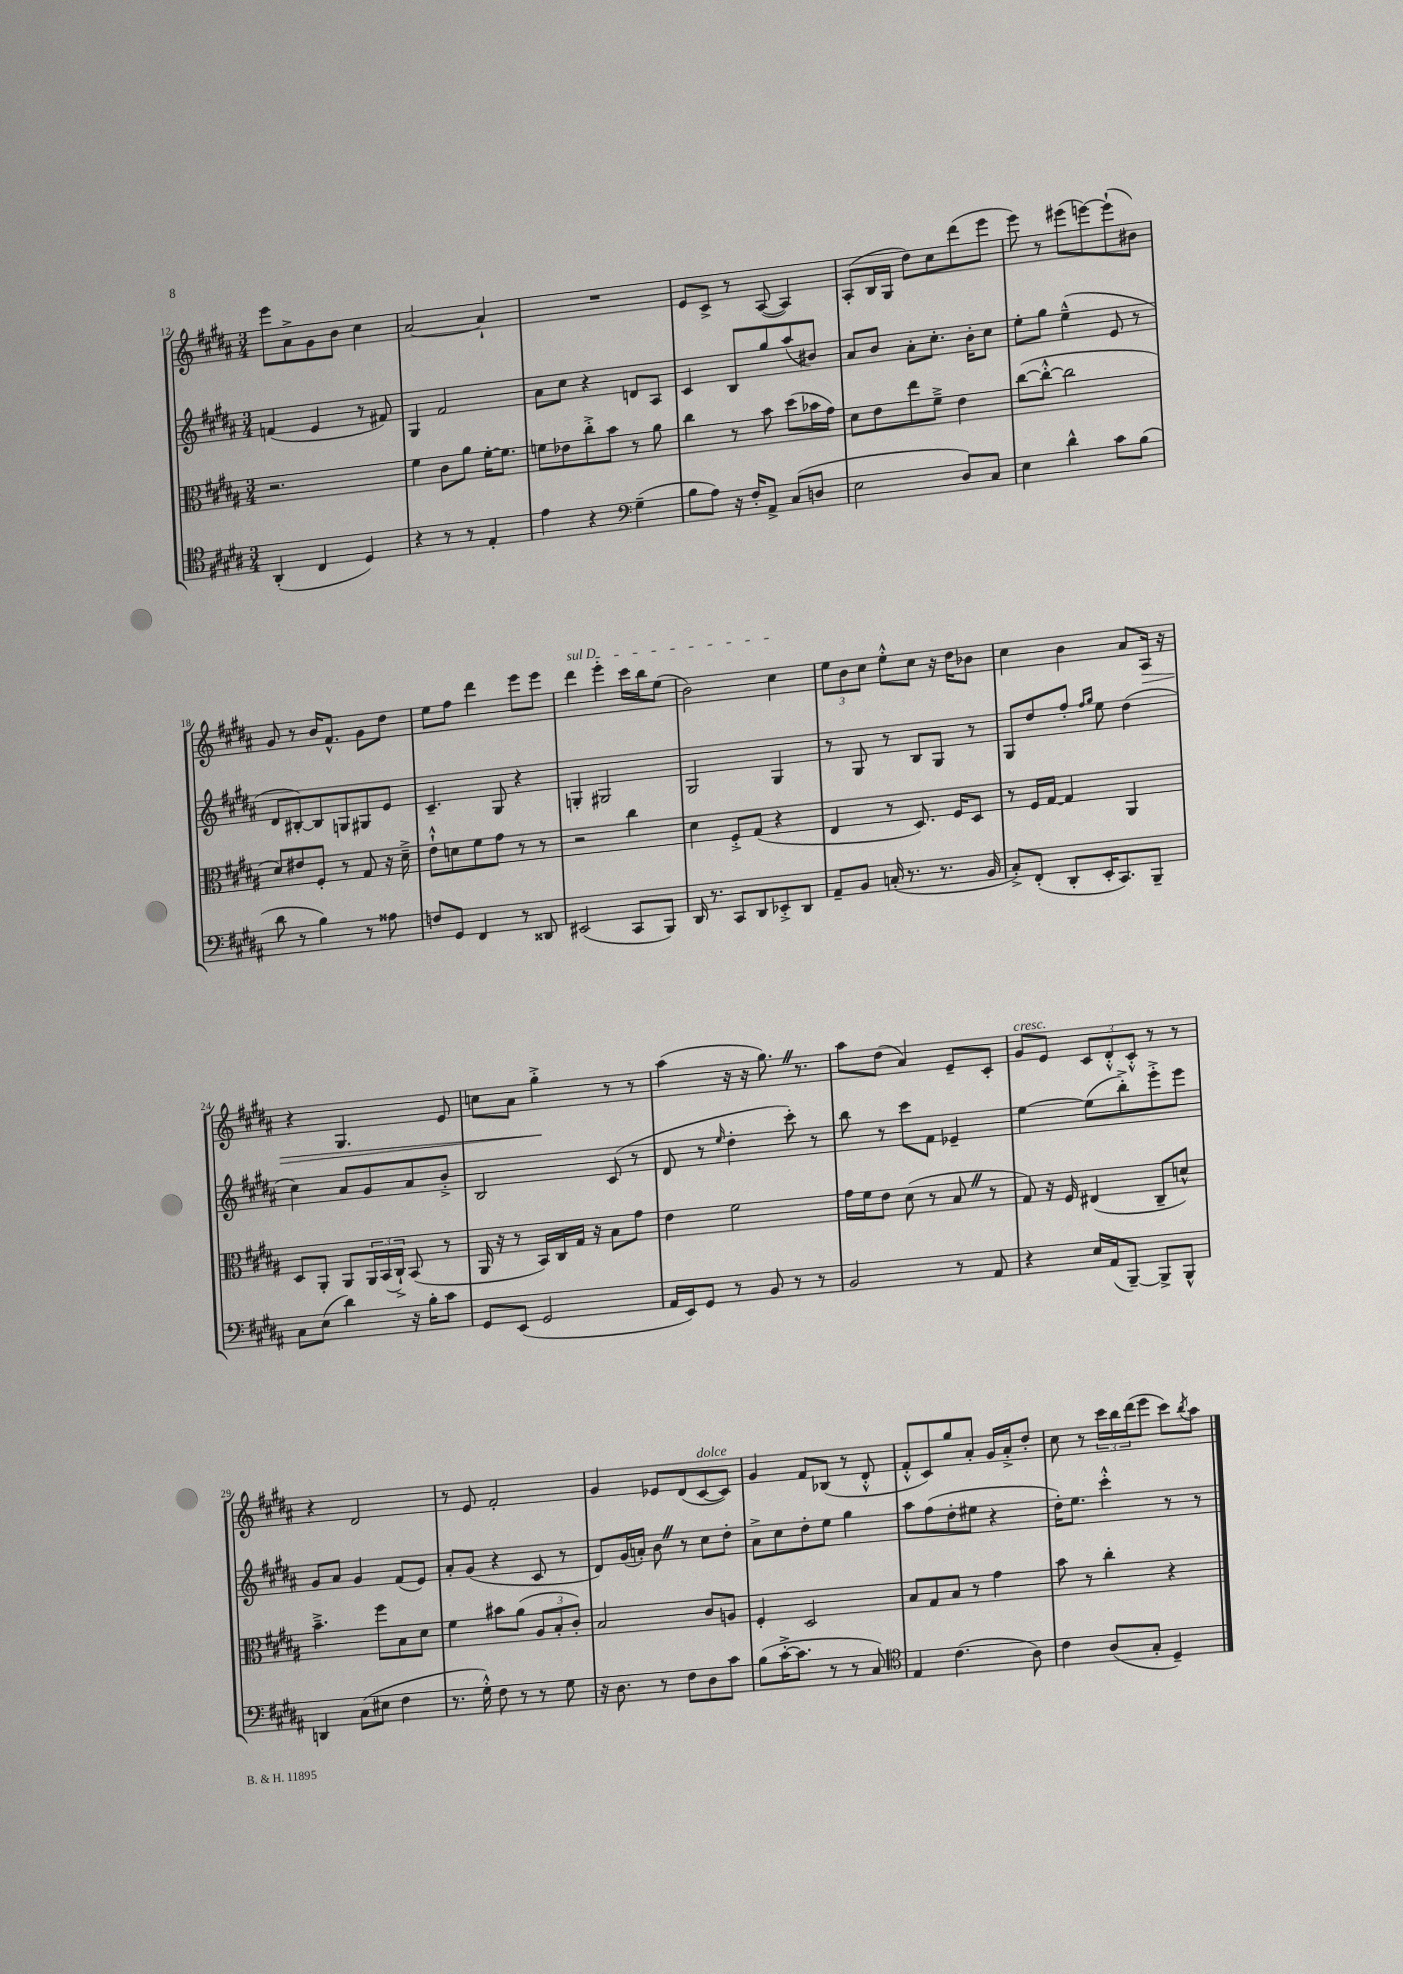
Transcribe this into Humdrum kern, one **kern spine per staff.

**kern	**kern	**kern	**kern	**dynam
*part4	*part3	*part2	*part1	*part1
*staff4	*staff3	*staff2	*staff1	*staff1
*clefC4	*clefC3	*clefG2	*clefG2	*
*k[f#c#g#d#a#]	*k[f#c#g#d#a#]	*k[f#c#g#d#a#]	*k[f#c#g#d#a#]	*
*M3/4	*M3/4	*M3/4	*M3/4	*
=12	=12	=12	=12	=12
(4AA#'/	2.r	(4fn/	8eee\L	.
.	.	.	8a#^\	.
4C#/	.	4e/	8g#\	.
.	.	.	8b\J	.
4D#/)	.	8r	4cc#\	.
.	.	8f#X/)	.	.
=13	=13	=13	=13	=13
4r	4f#\	4G#/	[2a#/	.
8r	8c#\L	2f#/	.	.
8r	8a#\J	.	.	.
4E'/	[16f#'\KL	.	4a#`/]	.
.	8.f#\J]	.	.	.
=14	=14	=14	=14	=14
4e\	8fn\L	8a#\L	2.r	.
.	8e-X\	8cc#\J	.	.
4r	8cc#'^\	4r	.	.
.	8b\J	.	.	.
*clefF4	*	*	*	*
(4G#~\	8r	8dn/L	.	.
.	8a#\	8A#/J	.	.
=15	=15	=15	=15	=15
8B\L	4cc#\	4c#/	8e/L	.
8A#\J)	.	.	8c#^/J	.
16r	8r	8B/L	8r	.
16F#'/KL	.	.	.	.
8AA#^/J	8b\	8gg#/	([8A#/	.
(8C#/L	(8dd#\L	(8aa#/	4A#/])	.
8Dn/J	16b-X\L	8b#X/J)	.	.
.	16g#\JJ)	.	.	.
=16	=16	=16	=16	=16
2E\	8d#\L	8a#/L	(8A#'/L	.
.	8e\	8b/J	16B/L	.
.	.	.	16G#/JJ	.
.	8ee\	8a#'\L	8dd#\L)	.
.	8f#~^\J	8.cc#'\J	8cc#\	.
8D#/L)	4e\	.	(8ddd#\	.
.	.	16b'\KL	.	.
8C#/J	.	8cc#\J	8eee\J	.
=17	=17	=17	=17	=17
4E\	([8cc#\L	8ee'\L	8eee\)	.
.	8cc#'^^\J_	8gg#\J	8r	.
4d#^^\	2cc#\]	(4ee~^^\	(8eee#X\L	.
.	.	.	[8eeen\)	.
8c#\L	.	8e/	(8eee`\]	.
(8B\J	.	8r	8b#X\J)	.
!!LO:LB:g=z
=18	=18	=18	=18	=18
8d#\	8d#/L)	8d#/L	8g#/	.
8r	8e#X/	[8B#X'/)	8r	.
4B\)	8F#'/J	8B#/]	16b/KL	.
.	.	.	8.f#^^/J	.
.	8r	8Gn/	.	.
8r	8G#/	8G#X/	8g#\L	.
8A##X\	16r	8e/J	8dd#\J	.
.	16d#~^\	.	.	.
=19	=19	=19	=19	=19
8Fn/L	8e`^^\L	4.c#~/	8ee\L	.
8GG#/J	8dn\	.	8ff#\J	.
4FF#/	8f#\	.	4ddd#\	.
.	8g#\J	8G#/	.	.
8r	8r	4r	8eee\L	.
8DD##X/	8r	.	8eee\J	.
=20	=20	=20	=20	=20
!	!	!	!LO:TX:a:i:t=sul D	!
(2EE#X/	2r	4Gn'/	4ddd#\	.
.	.	2G#X/	4eee'\	.
8CC#/L	4cc#\	.	16ccc#\LL	.
.	.	.	16bb\J	.
8BBB/J)	.	.	(8ee\J	.
=21	=21	=21	=21	=21
16DD#/	4d#\	2G#/	2b\)	.
8.r	.	.	.	.
8CC#/L	8F#'^/L	.	.	.
8DD#/	(8G#/J	.	.	.
8EE-X'^/	4r	4G#/	4cc#\	.
8DD#/J	.	.	.	.
=22	=22	=22	=22	=22
8AA#~/L	4E/	8r	12ee\L	.
.	.	.	12b\	.
8BB/J	.	8G#/	.	.
.	.	.	12cc#\J	.
(16Cn'/	8r	8r	8ee'^^\L	.
8.r	.	.	.	.
.	8.D#/)	8B/L	8cc#\J	.
8.r	.	8G#/J	16r	.
.	16F#/KL	.	16dd#\KL	.
.	8D#/J	8r	8b-X\J	.
16BB/	.	.	.	.
=23	=23	=23	=23	=23
8C#'^/L)	8r	8G#/L	4cc#\	.
(8FF#'/J	16F#/LL	8dd#/	.	.
.	[16G#/JJ	.	.	.
8DD#'/L	4G#/]	8ff#'/J	4b\	.
.	.	16qqff#/LL	.	.
.	.	16qqgg#/JJ	.	.
16EE'/K	.	8ee\	.	.
8.CC#/)	.	.	.	.
.	4AA#/	(4dd#\	8a#/L	.
!	!	!	!	!LO:HP:b
8BBB~/J	.	.	16A#/Jk	>
.	.	.	16r	.
!!LO:LB:g=z
=24	=24	=24	=24	=24
8C#\L	8D#/L	4cc#\)	4r	.
(8E\J	8AA#'/J	.	.	.
4d#\)	8AA#/L	8a#/L	4.G#/	.
.	24AA#/L	8g#/	.	.
.	(24BB/	.	.	.
.	24C#`^/JJ)	.	.	.
16r	(8BB/	8a#/	.	.
16B'\KL	.	.	.	.
8c#\J	8r	8b'^/J	8e/	.
=25	=25	=25	=25	=25
8GG#/L	16AA#/	2B/	8ccn\L	.
.	16r	.	.	.
(8EE/J	8r	.	8a#\J	.
2GG#/	16BB/LL)	.	4gg#'^\	.
.	16C#/	.	.	.
.	16G#/JJ	.	.	.
.	16r	.	.	.
.	8B\L	(8c#/	8r	]
.	8g#\J	8r	8r	.
=26	=26	=26	=26	=26
16AA#/LL	4e\	8d#/	(4aa#\	.
16EE/J)	.	.	.	.
8GG#/J	.	8r	.	.
.	.	16qqee/	.	.
8r	2f#\	4dd#'\	16r	.
.	.	.	16r	.
8BB/	.	.	8.gg#Z\)	.
8r	.	8ccc#'\)	.	.
.	.	.	8.r	.
8r	.	8r	.	.
=27	=27	=27	=27	=27
2BB/	16g#\LL	8bb\	8aa#\L	.
.	16f#\J	.	.	.
.	8e\J	8r	(8dd#\J	.
.	(8d#\	8ccc#\L	4a#/)	.
.	8r	8f#\J	.	.
8r	8BZ/	4e-X~/	8e~/L	.
8AA#/	8r	.	8c#'/J	.
=28	=28	=28	=28	=28
!	!	!	!LO:TX:a:i:t=cresc.	!
4r	8G#/)	[4ee\	8g#/L	.
.	16r	.	8e/J	.
.	16F#/	.	.	.
16E/LL	(4E#X/	(8ee\L]	12c#/L	.
(16AA#/J	.	.	.	.
.	.	.	12d#'^^/	.
[8BBB~/J)	.	8bb'^\)	.	.
.	.	.	12c#'^^/J	.
8BBB^/L]	8C#~/L	8eee'^\	8r	.
8BBB^^/J	8dn^^/J)	8eee\J	8r	.
!!LO:LB:g=z
=29	=29	=29	=29	=29
4DDn/	4.b~^\	8g#/L	4r	.
.	.	8a#/J	.	.
(8C#\L	.	4g#/	2d#/	.
8E#X\J	8ff#\L	.	.	.
4F#\	8B\	(8f#/L	.	.
.	8d#\J	8e/J)	.	.
=30	=30	=30	=30	=30
8.r	4f#\	8a#'/L	8r	.
.	.	(8g#/J	8e/	.
16G#'^^\)	.	.	.	.
8F#\	8b#X\L	4r	2f#'/	.
8r	(8a#\J	.	.	.
8r	12A#/L	8c#/	.	.
.	12B'/	.	.	.
8G#\	.	8r	.	.
.	12c#'/J)	.	.	.
=31	=31	=31	=31	=31
16r	2B/	8d#/L)	4g#/	.
8.D#\	.	.	.	.
.	.	(16g#/L	.	.
.	.	16an'/JJ)	.	.
8r	.	8bZ\	8e-X/L	.
8F#\L	.	8r	(8d#/	.
!	!	!	!LO:TX:a:i:t=dolce	!
8D#\	8c#/L	8cc#\L	[8c#/	.
8c#\J	8An/J	8dd#'\J	8c#/J])	.
=32	=32	=32	=32	=32
(8B\L	4F#'/	8a#^\L	4g#/	.
[16c#'^\K	.	8cc#\	.	.
8.c#\J]	.	.	.	.
.	2D#/	8dd#'\	8f#/L	.
8r	.	8ee\J	(8B-X/J	.
8r	.	4gg#\	8r	.
8C#/)	.	.	8d#'^^/	.
=33	=33	=33	=33	=33
*clefC4	*	*	*	*
4E/	8B/L	8aa#\L	8f#'^^/L	.
.	8G#/	(8ff#\	8c#/)	.
(4.c#\	8B/J	8dd#'\	8gg#/	.
.	8r	8ee#X\J	8a#'/J	.
.	4g#\	4r	16g#/LL	.
.	.	.	16a#'^/J	.
8A#\)	.	.	8dd#'/J	.
=34	=34	=34	=34	=34
4c#\	8b\	16dd#'\KL)	8cc#\	.
.	.	8.ee\J	.	.
.	8r	.	8r	.
(8A#/L	4cc#'\	4ccc#'^^\	24ccc#\LL	.
.	.	.	24bb\	.
.	.	.	(24ddd#\J	.
8G#'/J	.	.	8eee\J	.
4D#~/)	4r	8r	8ccc#\L)	.
.	.	.	8qbb/	.
.	.	8r	8aa#\J	.
==	==	==	==	==
*-	*-	*-	*-	*-
